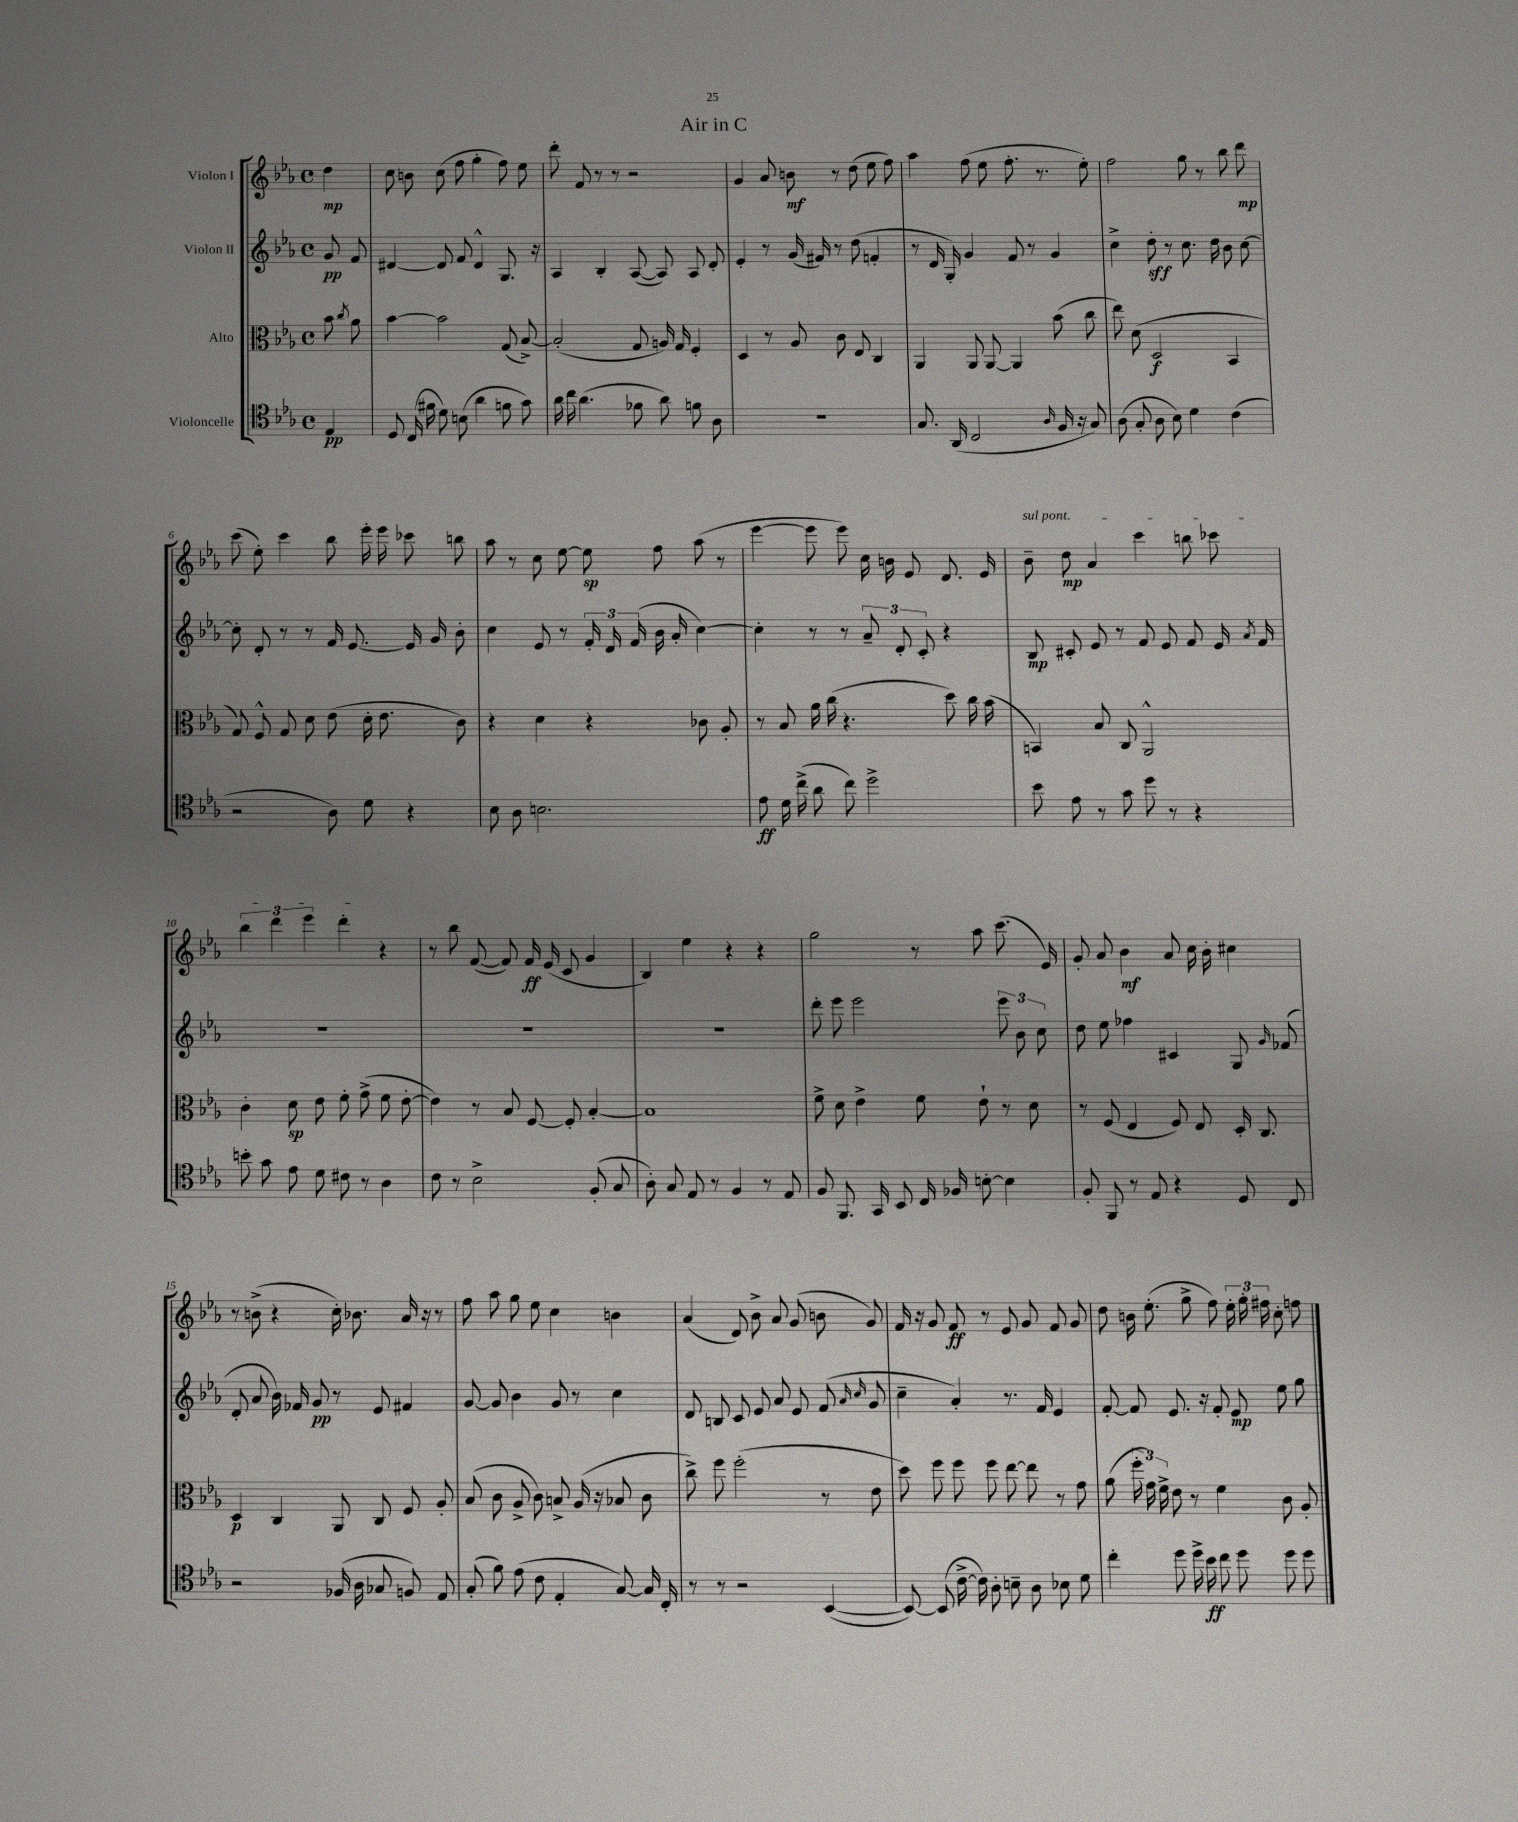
\header { title = "Air in C" }
<<
\new StaffGroup <<
\new Staff = "s0" \with { instrumentName = "Violon I" } {
    \clef treble \key ees \major \defaultTimeSignature \time 4/4 \partial 4
    \autoBeamOff d''4\mp |
    c''8 b'8 c''8( f''8 g''4-. f''8) ees''8 |
    d'''8-. f'8 r8 r8 r2 |
    g'4 aes'8 b'8\mf r8 d''8( ees''8 f''8) |
    aes''4 f''8( ees''8 f''8.-. r8. ees''8-.) |
    f''2 g''8 r8 bes''8 d'''8\mp |
    c'''8( ees''8-.) c'''4 bes''8 ees'''16-. ees'''16 ces'''8 b''8 |
    aes''8 r8 c''8 ees''8~ ees''8\sp f''8 aes''8( r8 |
    ees'''4~ ees'''8 ees'''8) c''16 b'16 ees'8 d'8. ees'16 |
    \once \override TextSpanner.bound-details.left.text = \markup { \italic "sul pont." } bes'8--\startTextSpan d''8\mp aes'4 c'''4 b''8 ces'''8 |
    \tuplet 3/2 { bes''4 d'''4 ees'''4 } d'''4-.\stopTextSpan r4 |
    r8 bes''8 f'8~( f'8) f'16\ff ees'16( c'8 g'4 |
    bes4) ees''4 r4 r4 |
    g''2 r8 aes''8 c'''8.( ees'16) |
    g'8-. aes'8 bes'4\mf aes'8 c''16 bes'16-. cis''4 |
    r8 b'8->( r4 c''16-.) bes'8. aes'16 r16 r8 |
    f''8 aes''8 g''8 ees''8 c''4 b'4 |
    aes'4( d'8) bes'8-> aes'8 g'8( b'8 g'8) |
    f'16 r16 g'8 f'8\ff r8 ees'8 g'8 f'8 g'8 |
    d''8 b'16 ees''8.-.( g''8-> f''8) \tuplet 3/2 { ees''16-. g''16-. fis''16 } c''8-. f''8 \bar "|." |
}
\new Staff = "s1" \with { instrumentName = "Violon II" } {
    \clef treble \key ees \major \defaultTimeSignature \time 4/4 \partial 4
    \autoBeamOff g'8\pp f'8 |
    dis'4~ dis'8 f'8 dis'4-^ g8. r16 |
    aes4 bes4-. aes8~( aes8) aes8 d'8-. |
    ees'4-. r8 g'16( fis'16) r8 d''8( f'4-. |
    r8 d'16 g16-.) g'4 f'8 r8 g'4 |
    c''4-> d''8-.\sff r8 c''8. d''16 bes'8 c''8~ |
    c''8-. d'8-. r8 r8 f'16 ees'8.~ ees'16 g'16 bes'8-. |
    c''4 ees'8 r8 \tuplet 3/2 { f'16-. d'16 f'16( } bes'16 aes'16-. c''4~) |
    c''4-. r8 r8 \tuplet 3/2 { aes'8-- d'8-. c'8-. } r4 |
    bes8\mp cis'8-. ees'8 r8 f'8 ees'8 f'8 ees'16 \acciaccatura { aes'8 } f'16 |
    R1 |
    R1 |
    R1 |
    d'''8-. ees'''8 ees'''2 \tuplet 3/2 { ees'''8 bes'8 c''8 } |
    d''8 ees''8 fes''4 cis'4 g8 \grace { g'16 } fes'8( |
    d'8-. aes'8 bes'16) fes'16 g'8\pp r8 ees'8 fis'4 |
    g'8~ g'8 bes'4 g'8 r8 c''4 |
    d'8 b8 c'8 ees'8 aes'8 ees'8 f'8( \grace { aes'16 c''16 } g'8 |
    c''4-- aes'4-.) r8. f'16 ees'4 |
    f'8~-. f'8 ees'8. r16 f'8-. ees'8\mp ees''8 g''8 \bar "|." |
}
\new Staff = "s2" \with { instrumentName = "Alto" } {
    \clef alto \key ees \major \defaultTimeSignature \time 4/4 \partial 4
    \autoBeamOff bes'8 \acciaccatura { c''8 } aes'8 |
    bes'4~ bes'2 g8( bes8~->) |
    bes2-.( g8 a16) g16 f4-. |
    d4 r8 aes8 c'8 ees8 c4 |
    aes,4 aes,8 aes,8~ aes,4 bes'8( c''8 |
    ees''8) d'8( d2\f bes,4 |
    g8) f8-^ g8 d'8 ees'8( d'16-. ees'8. c'8) |
    r4 d'4 r4 ces'8 aes8-. |
    r8 bes8 aes'16 c''16( r4. d''8) c''16 bes'16( |
    b,4) bes8 c8 aes,2-^ |
    c'4-. d'8\sp ees'8 f'8-. g'8->( f'8 ees'8~-. |
    ees'4) r8 bes8 f8~ f8-. bes4~-. |
    bes1 |
    f'8-> d'8 ees'4-> f'8 ees'8-! r8 d'8 |
    r8 f8( ees4 f8) ees8 d16-. c8. |
    d4\p c4 aes,8 c8 f8 aes8-. |
    bes8( c'8 aes8-> c'8) b8-> aes16( r16 bes8 c'8 |
    c''8->) f''8 f''2-.( r8 ees'8 |
    d''8) f''8 f''8 f''8 ees''8~ ees''8 r8 g'8 |
    aes'8( \tuplet 3/2 { f''16-. g'16) f'16-> } ees'8 r8 f'4 c'8 aes8-. \bar "|." |
}
\new Staff = "s3" \with { instrumentName = "Violoncelle" } {
    \clef tenor \key ees \major \defaultTimeSignature \time 4/4 \partial 4
    \autoBeamOff ees4\pp |
    d8 c16( fis'16 d'8) b8( aes'4 f'8 g'8) |
    aes'16 c''16 aes'4.( fes'8 aes'8) f'8 aes8 |
    R1 |
    g8. aes,16( c2 \grace { aes16 } f16 r16 g8) |
    aes8( g8-. aes8 bes8) d'4 c'4( |
    r2 aes8) d'8 r4 |
    bes8 aes8 b2. |
    ees'8\ff d'16 c''16->( aes'8 c''8) d''2-> |
    bes'8 ees'8 r8 g'8 d''8 r8 r4 |
    b'8-. g'8 ees'8 d'8 cis'8 r8 aes4 |
    c'8 r8 bes2-> f8-.( g8 |
    aes8-.) g8 ees8 r8 f4 r8 ees8 |
    f8 f,8. g,16 bes,8 c16 fes16 b8~-. b4 |
    f8-. f,8 r8 ees8 r4 d8 c8 |
    r2 fes16( aes16 ges8 f8) ees8 |
    g8-.( f'8) ees'8( c'8 ees4-. g8~) g16 c16-. |
    r8 r8 r2 bes,4~( |
    bes,8~) bes,8( c'16~-> c'16) aes8-. b8-- aes8 bes8 d'8 |
    c''4-. d''8 d''16-> bes'16\ff c''8 d''8 d''8 d''8 \bar "|." |
}
>>
>>
